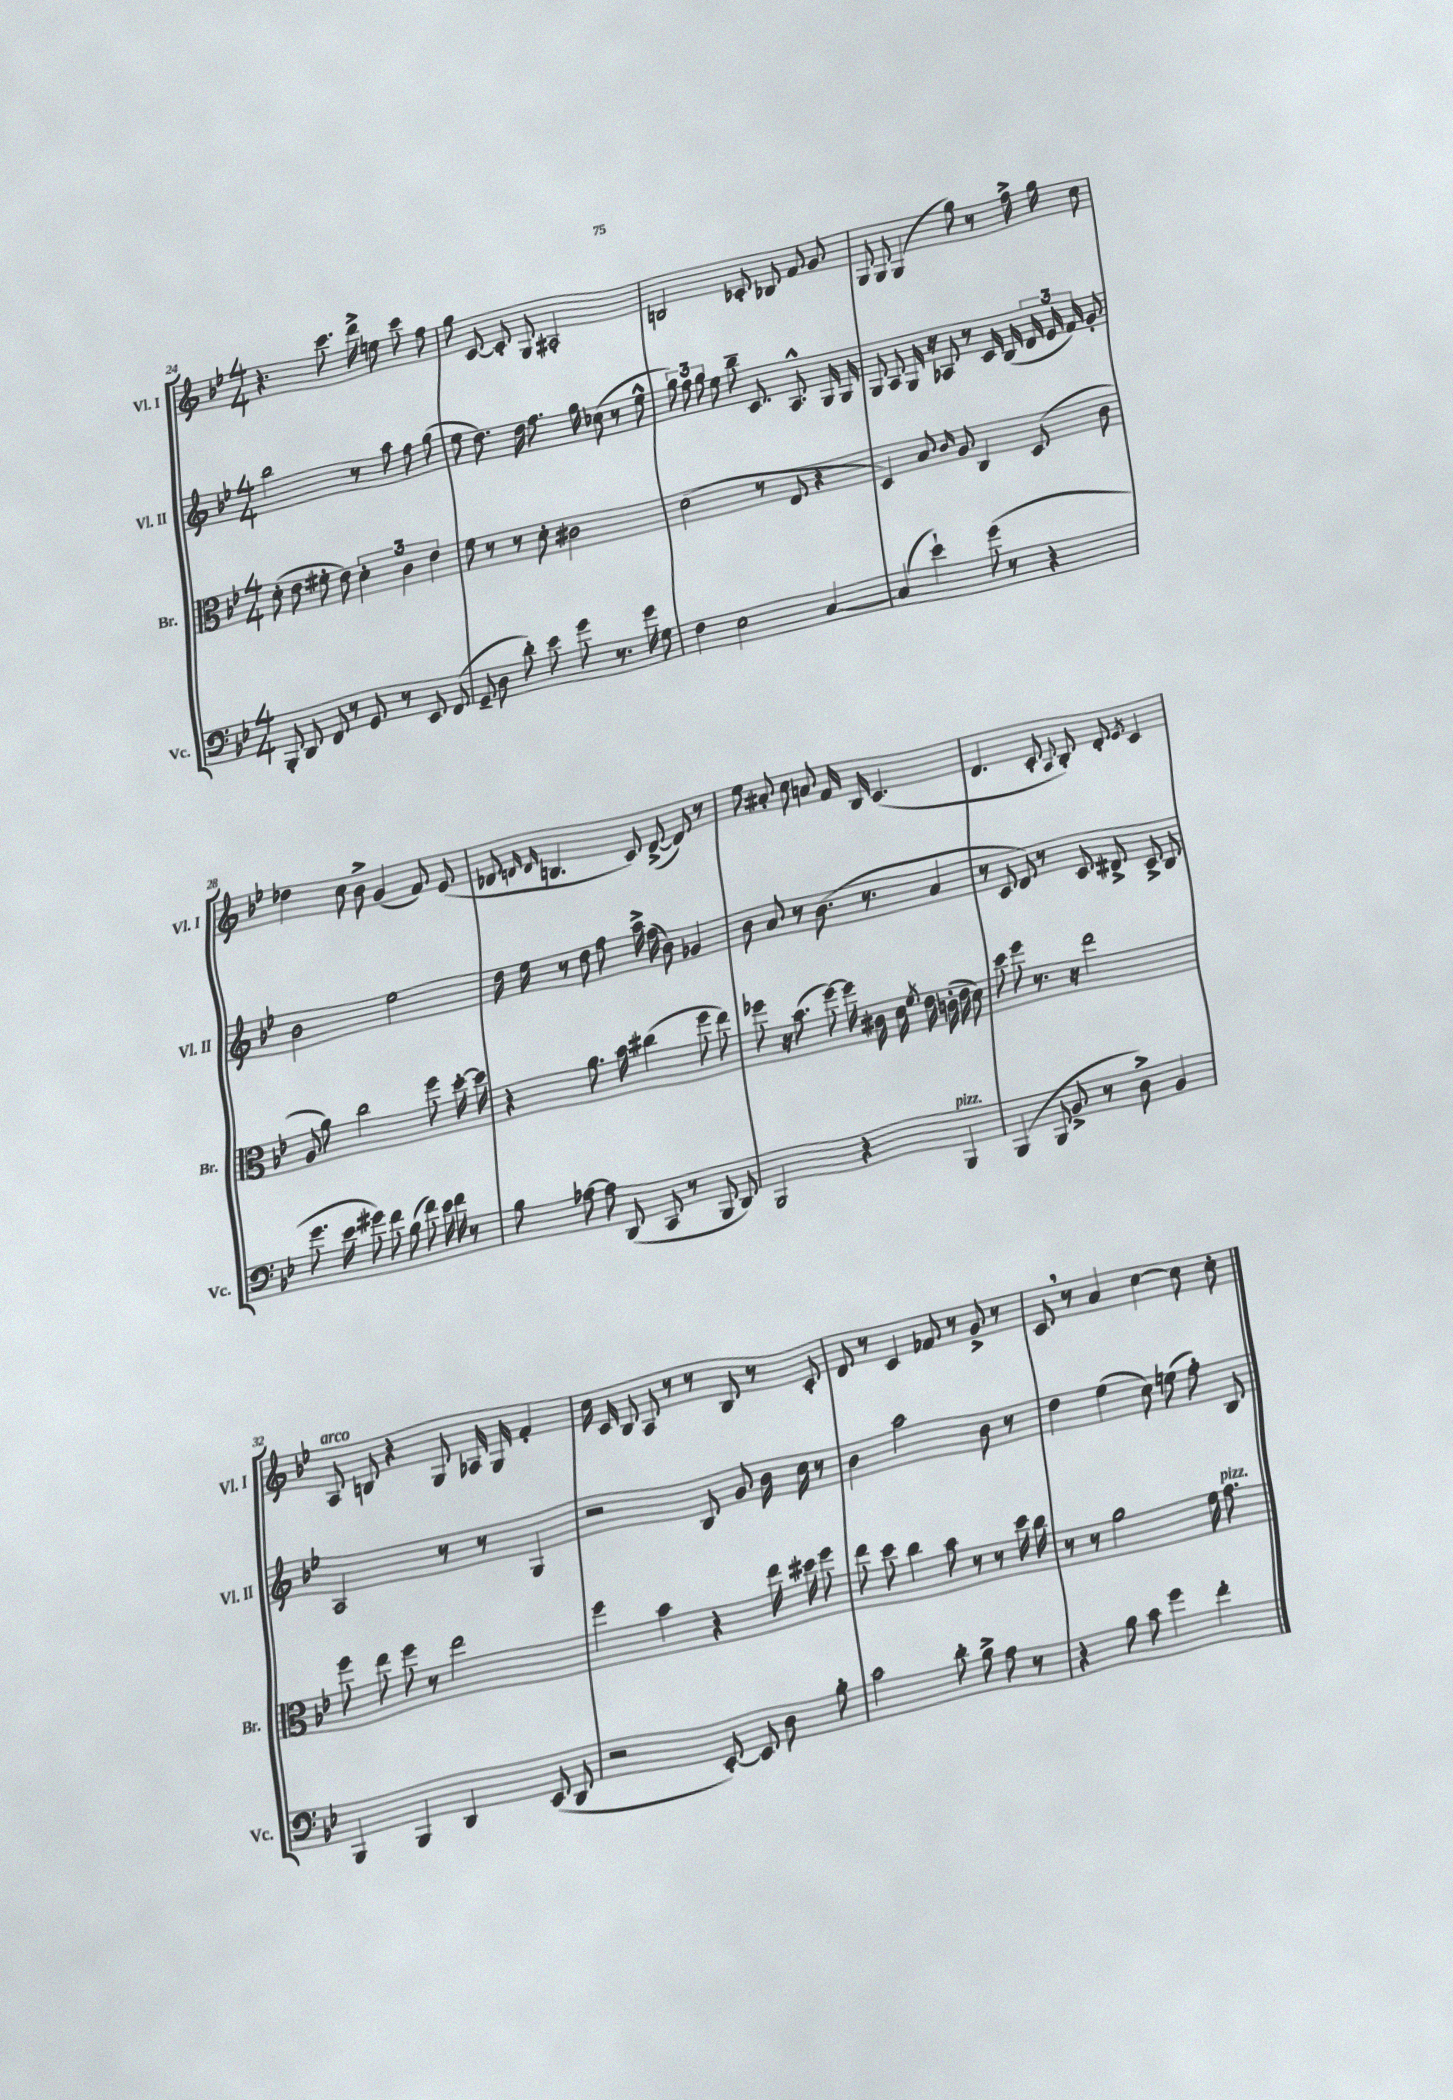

**kern	**kern	**kern	**kern
*part4	*part3	*part2	*part1
*staff4	*staff3	*staff2	*staff1
*I"Vc.	*I"Br.	*I"Vl. II	*I"Vl. I
*I'Vc.	*I'Br.	*I'Vl. II	*I'Vl. I
*clefF4	*clefC3	*clefG2	*clefG2
*k[b-e-]	*k[b-e-]	*k[b-e-]	*k[b-e-]
*M4/4	*M4/4	*M4/4	*M4/4
=24	=24	=24	=24
8BBB-'/	(8d'\	2bb-\	4.r
8DD/	8e-\	.	.
8FF/	8f#X'\	.	.
8r	8e-\)	.	8.ccc\
8GG/	6d'\	8r	.
.	.	.	16ddd^\
8r	.	8aa\	8een\
.	6c\	.	.
8EE-/	.	8ff\	8ccc\
.	6e-\	.	.
(8FF/	.	(8gg\	8ff\
=25	=25	=25	=25
8GG~/	8f\	8ee-\	8gg\
8D\	8r	8.dd\)	[8c/
8d'\)	8r	.	8c'/]
.	.	16dd\	.
8e-\	8d'\	8.ff\	8G/
8g\	2c#X\	.	2A#X'/
.	.	16gg\	.
8.r	.	(8cc-X\	.
.	.	8r	.
16g\	.	.	.
8G\	.	8ee-^^\	.
=26	=26	=26	=26
4F\	(2d\	12gg\)	2Bn/
.	.	12ff\	.
.	.	12gg\	.
2E-\	.	8ee-\	.
.	.	8bb-~\	.
.	8r	8.c/	8c-X'/
.	8E-/	.	8B-X/
.	.	8.A^^/	.
[4C/	4r	.	8f/
.	.	16G/	8g/
.	.	16G/	.
=27	=27	=27	=27
(4C/]	4D/)	8G/	8G/
.	.	8A/	8G/
4e-`\)	8B-/	16G/	(4G/
.	.	16r	.
.	16qqc/	.	.
.	8A/	8A-X/	.
(8g\	4C/	8r	8gg\)
8r	.	16c/	8r
.	.	(16B-/	.
4r	(8D/	24d/	16ff^\
.	.	24e-/	.
.	.	.	16gg\
.	.	24f/)	.
.	8c\	8g'/	8cc\
!!LO:LB:g=z
=28	=28	=28	=28
8.g\	8A/	2b-\	4dd-X\
.	8a\)	.	.
16e-\	.	.	.
8g#X\)	2cc\	.	8cc\
8f\	.	.	8b-^\
(8B-\	.	2ee-\	(4g/
8f\)	.	.	.
16e-\	8ff\	.	8f/)
16f\	.	.	.
8r	[16dd'\	.	(8e-/
.	16dd\]	.	.
=29	=29	=29	=29
8B-\	4r	16dd\	8d-X/
.	.	16ee-\	.
.	.	.	16qqdn/
.	.	.	16qqd/
[8A-X\	.	8r	4.Bn/
8A-\]	8.a\	8dd\	.
(8DD/	.	8ff\	.
.	16b-\	.	.
8CC/	(4cc#X\	16aa^\	8c/)
.	.	(16ff\	.
8r	.	8b-\)	([8d^/
8BBB-/	8ff\	4g-X/	8d/])
8DD/)	8ee-\)	.	8r
=30	=30	=30	=30
2BBB-/	8ff-X\	8b-\	8ee-\
.	16r	8a/	8a#X'/
.	(8.b-\	.	.
.	.	8r	8cc\
.	[8ff-\)	(8.b-\	8an/
4r	16ff-\]	.	16f/
.	16c#X\	8.r	16B-/
.	16d\	.	(4.c/
.	8qf/	.	.
.	16e-\	.	.
!LO:TX:a:i:t=pizz.	!	!	!
4BBB-/	(16cn'\	4a/	.
.	16e-\	.	.
.	8d\)	.	.
=31	=31	=31	=31
(4BBB-/	8dd\	8r	4.d/
.	8ff\	8c/	.
8BBB-/	8.r	8d/)	.
8BB-^/	.	8r	8c'/
.	16r	.	.
.	.	.	8qqA/
8r	2ee-\	8c/	8B-'/)
8D^\)	.	8d#X^/	8d'/
.	.	.	8qe-/
4BB-/	.	8c^/	4c/
.	.	8B-/	.
!!LO:LB:g=z
=32	=32	=32	=32
!	!	!	!LO:TX:a:i:t=arco
4BBB-/	8ff\	2A/	8A/
.	8ee-\	.	8Bn/
4BBB-/	8ff\	.	4r
.	8r	.	.
4DD/	2ee-\	8r	8G/
.	.	8r	16A-X/
.	.	.	16G/
(8EE-/	.	4G/	4f'/
8DD/	.	.	.
=33	=33	=33	=33
2r	4ff\	2r	16cc\
.	.	.	16c/
.	.	.	8B-/
.	4b-\	.	8A/
.	.	.	8r
[8EE-'/)	4r	8B-/	8r
8EE-/]	.	8g/	8B-/
8D\	16ee-\	16b-\	8r
.	16dd#X\	16cc\	.
8B-'\	8ff\	8r	8c'/
=34	=34	=34	=34
2c\	8ee-\	4b-\	8d/
.	8dd\	.	8r
.	4cc\	2aa\	4c/
8d'\	8b-\	.	8f-X/
8B-^\	8r	.	8r
8A\	8r	8b-\	8g^/
8r	16dd\	8r	8r
.	16cc\	.	.
=35	=35	=35	=35
4r	8r	4dd\	8c,/
.	8r	.	8r
8B-\	2a\	(4ee-\	4a/
8c\	.	.	.
4g\	.	8cc\)	[4cc\
.	.	(8een\	.
4f'\	16f\	8ff'\)	8cc\]
!	!LO:TX:a:i:t=pizz.	!	!
.	8.g\	.	.
.	.	8B-/	8cc'\
==	==	==	==
*-	*-	*-	*-
